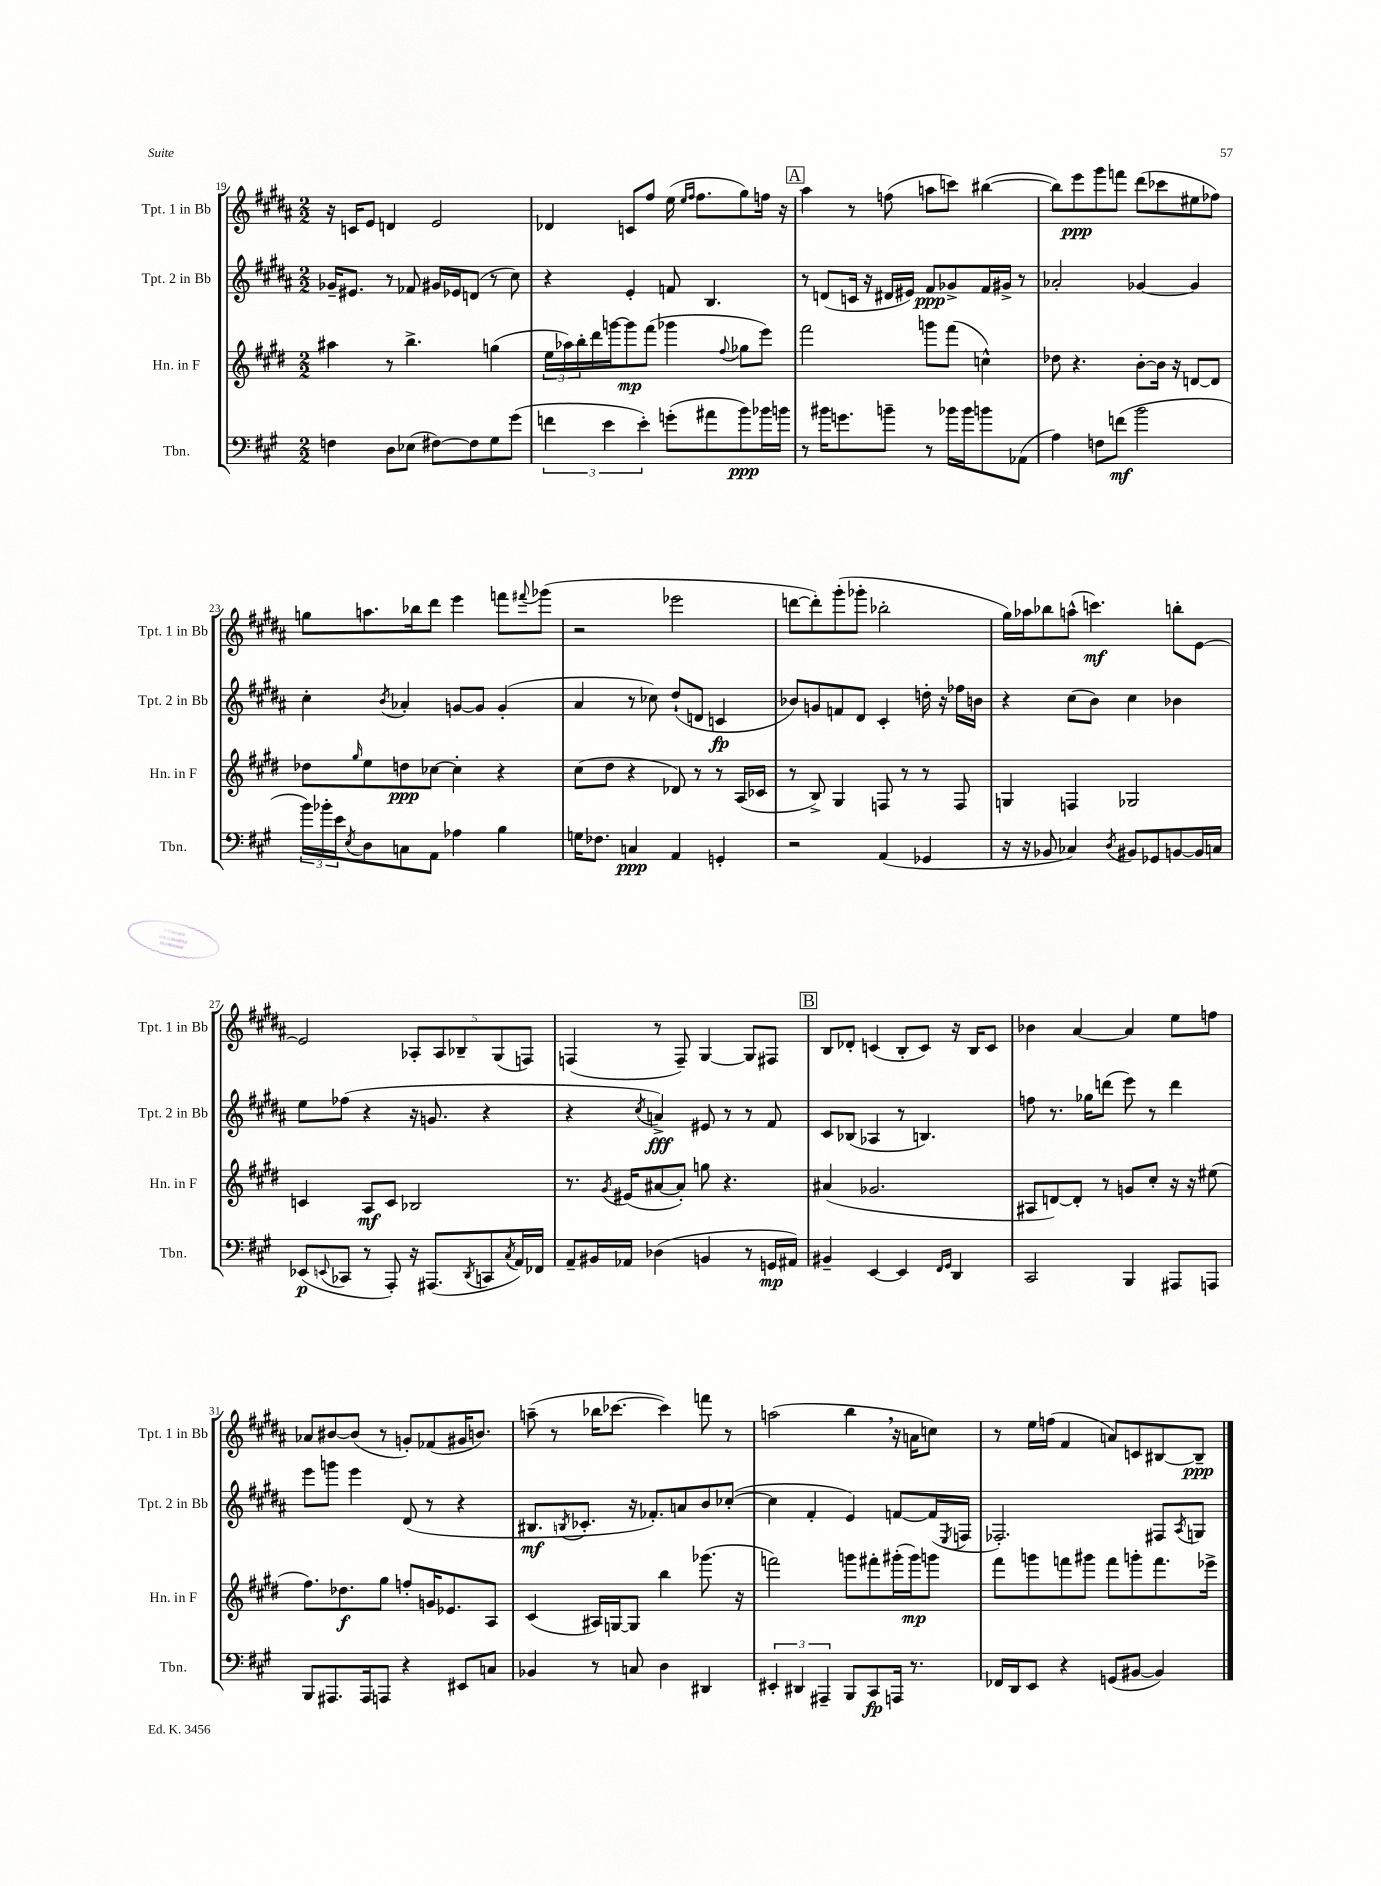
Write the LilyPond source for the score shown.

<<
\new StaffGroup <<
\new Staff = "s0" \with { instrumentName = "Tpt. 1 in Bb" shortInstrumentName = "Tpt. 1 in Bb" } {
    \clef treble \key b \major \numericTimeSignature \time 2/2
    r16 c'16 e'8 d'4 e'2 |
    des'4 c'8 fis''8 e''16( \grace { e''16 fis''16 } fis''8. gis''8) f''16 r16 |
    \mark \markup { \box "A" } ais''4 r8 f''8( a''8 c'''8) bis''4~( |
    bis''8) e'''8\ppp gis'''8 f'''8 dis'''8( ces'''8 eis''8 fes''8) |
    g''8 a''8. bes''16 dis'''8 e'''4 f'''8 \appoggiatura { fis'''8 } ges'''8( |
    r2 ees'''2 |
    d'''8~ d'''8-.) gis'''8-.( ges'''8-. bes''2-. |
    gis''16) aes''16 bes''8 a''8-^( c'''4.\mf) b''8-. e'8~ |
    e'2 \tuplet 5/4 { aes8-. aes8 bes8-- gis8( f8) } |
    f4( r8 f8--) gis4~ gis8 fis8 |
    \mark \markup { \box "B" } b8 des'8-. c'4( b8-. c'8) r16 b16 c'8 |
    bes'4 ais'4~ ais'4 e''8 f''8 |
    aes'8 bis'8~ bis'8( r8 g'8-.) fes'8( gis'16 b'8.) |
    a''8--( r8 bes''16 ces'''8.~ ces'''4) f'''8 r8 |
    a''2( b''4 \breathe r16 a'16 c''8) |
    r8 e''16 f''16( fis'4 a'8) c'8 bis8~ bis8--\ppp \bar "|." |
}
\new Staff = "s1" \with { instrumentName = "Tpt. 2 in Bb" shortInstrumentName = "Tpt. 2 in Bb" } {
    \clef treble \key b \major \numericTimeSignature \time 2/2
    ges'16-- eis'8. r8 fes'8 gis'16 ees'16 d'8( r8 cis''8) |
    r4 e'4-. f'8 b4. |
    \mark \markup { \box "A" } r8 d'8( c'16 r16 dis'16 eis'16) fis'8\ppp ges'8-> fis'16 gis'16-> r8 |
    aes'2-. ges'4~ ges'4 |
    cis''4-. \acciaccatura { b'8 } aes'4-. g'8~ g'8 g'4-.( |
    ais'4 r8 ces''8) dis''8-!( d'8 c'4\fp |
    bes'8) g'8 f'8 dis'8 cis'4-. d''16-. r16 fes''16 b'16 |
    r4 cis''8( b'8) cis''4 bes'4 |
    e''8 fes''8( r4 r16 g'8. r4 |
    r4 \acciaccatura { cis''8 } a'4->\fff) eis'8 r8 r8 fis'8 |
    \mark \markup { \box "B" } cis'8 bes8( aes4 r8 b4.) |
    f''8 r8. ges''16 d'''8( e'''8) r8 d'''4 |
    e'''8 g'''8 e'''4 dis'8( r8 r4 |
    bis8.\mf \acciaccatura { b8 } ces'8.-. r16 fes'8.-.) a'8 b'8 ces''8~-.( |
    ces''4 fis'4-. e'4) f'8~ f'16( \acciaccatura { e8 } f16 |
    fes2.-.) fis8 \acciaccatura { ais8 } g8 \bar "|." |
}
\new Staff = "s2" \with { instrumentName = "Hn. in F" shortInstrumentName = "Hn. in F" } {
    \clef treble \key e \major \numericTimeSignature \time 2/2
    ais''4 r8 b''4.-> g''4( |
    \tuplet 3/2 { e''16 aes''16) b''16-. } dis'''16 g'''16~ g'''8\mp fis'''8( ges'''4 \appoggiatura { fis''8 } ges''8 e'''8) |
    \mark \markup { \box "A" } fis'''2 g'''8 fis'''8( c''4-^) |
    des''8 r4. b'8~-. b'16 r16 d'8~ d'8 |
    des''8 \grace { gis''16 } e''8 d''8\ppp ces''8~ ces''4-. r4 |
    cis''8( dis''8 r4 des'8) r8 r8 a16( ces'16 |
    r8 b8->) gis4 f8 r8 r8 f8 |
    g4 f4 ges2 |
    c'4 a8\mf c'8 bes2 |
    r8. \acciaccatura { gis'8 } eis'16( ais'8~ ais'8-.) g''8 r4. |
    \mark \markup { \box "B" } ais'4( ges'2. |
    ais8 d'8~) d'8-. r8 g'8 cis''8-. r16 r16 eis''8( |
    fis''8.) des''8.\f gis''8 f''8-. g'16 ees'8. a8 |
    cis'4( ais16) g16~ g8 b''4 ges'''8.( r16 |
    f'''2) g'''8 fis'''8-. gis'''16-.( gis'''16\mp) g'''8 |
    fis'''8 g'''8 f'''8 gis'''8 f'''8 g'''8-. f'''8. ees'''16-> \bar "|." |
}
\new Staff = "s3" \with { instrumentName = "Tbn." shortInstrumentName = "Tbn." } {
    \clef bass \key a \major \numericTimeSignature \time 2/2
    f4 d8 ees8( fis8~) fis8 gis8 gis'8( |
    \tuplet 3/2 { f'4 e'4 e'4-.) } g'8-.( ais'8 b'8\ppp) bes'16 b'16 |
    \mark \markup { \box "A" } r8 bis'16 g'8. b'8-- r8 bes'16 bes'16 b'8 aes,8( |
    a4) f8 f'8\mf( b'2 |
    \tuplet 3/2 { b'16) bes'16-. e'16 } \acciaccatura { e8 } d8 c8 a,8 aes4 b4 |
    g16 fes8. c4\ppp a,4 g,4-. |
    r2 a,4( ges,4 |
    r16 r16 bes,8 ces4) \acciaccatura { d8 } bis,8 ges,8 b,8~ b,16 c16 |
    ees,8\p( \appoggiatura { e,8 } ces,8 r8 a,,8-.) r16 ais,,8.( \acciaccatura { d,8 } c,8 \acciaccatura { cis8 } a,16) fes,16 |
    a,8-- bis,16 aes,16 des4( b,4 r8 g,16\mp ais,16) |
    \mark \markup { \box "B" } bis,4-- e,4~ e,4 \grace { fis,16 gis,16 } d,4 |
    cis,2 b,,4 ais,,8 a,,8 |
    b,,8 ais,,8. ais,,16 a,,8 r4 eis,8 c8 |
    bes,4 r8 c8 d4 dis,4 |
    \tuplet 3/2 { eis,4-. dis,4 ais,,4-- } b,,8 cis,8\fp a,,16 r8. |
    fes,16 d,16 e,8 r4 g,8( bis,8~ bis,4) \bar "|." |
}
>>
>>
\layout { \context { \Score currentBarNumber = #19 } }
